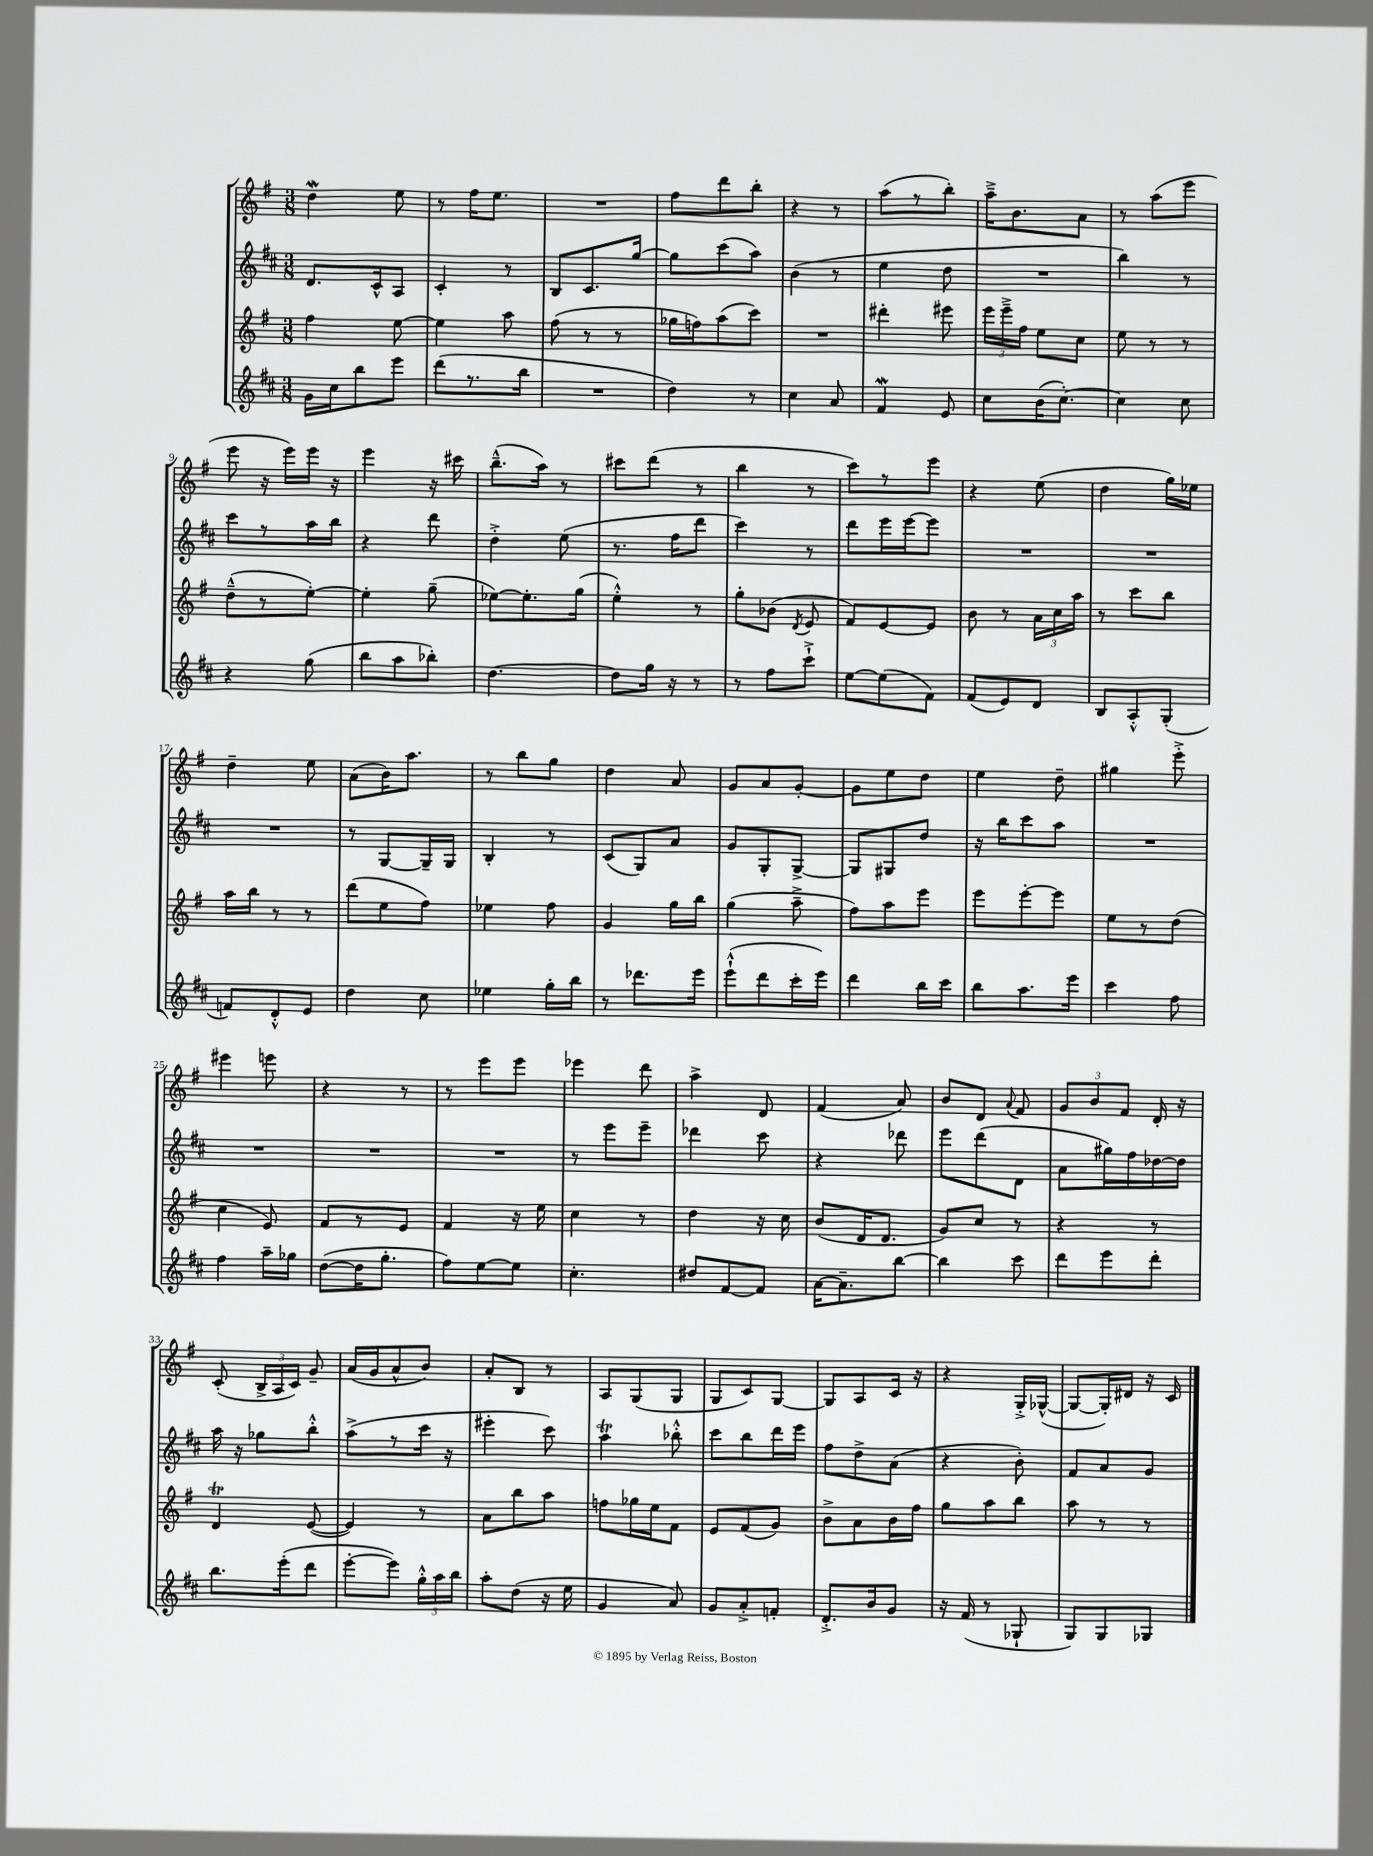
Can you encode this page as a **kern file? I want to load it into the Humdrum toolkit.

**kern	**kern	**kern	**kern
*staff4	*staff3	*staff2	*staff1
*clefG2	*clefG2	*clefG2	*clefG2
*k[f#c#]	*k[f#]	*k[f#c#]	*k[f#]
*M3/8	*M3/8	*M3/8	*M3/8
16g	4ff#	8.d	4dd
16cc#	.	.	.
8bb	.	.	.
.	.	16c#^^	.
8eee	[8ee	8A	8ee
=	=	=	=
(8ddd	4ee]	4c#'	8r
8.r	.	.	16ff#
.	.	.	8.ee
.	8aa	8r	.
16bb	.	.	.
=	=	=	=
4.r	(8ff#	8B	4.r
.	8r	8.c#	.
.	8r	.	.
.	.	[16gg	.
=	=	=	=
4dd)	16gg-	8gg]	8ff#
.	16ff)	.	.
.	(8aa	(8ccc#	8ddd
8r	8ccc)	8aa)	8bb'
=	=	=	=
4cc#	4.r	(4b	4r
8a	.	8r	8r
=	=	=	=
4f#	4ddd#'	4ee	(8aa
.	.	.	8r
8e	8eee#	8dd	8bb')
=	=	=	=
8cc#	24eee	4.r	16aa~^
.	24eee~^	.	.
.	.	.	8.b
.	24ff#	.	.
(16b	8ee	.	.
[8.cc#')	.	.	.
.	8cc	.	8a
=	=	=	=
4cc#]	8ee	4bb)	8r
.	8r	.	(8aa
8cc#	8r	8r	8eee
=	=	=	=
4r	(8dd~^^	8ccc#	8eee
.	8r	8r	16r
.	.	.	16eee)
(8gg	[8ee')	16aa	16eee
.	.	16bb	16r
=	=	=	=
8bb	4ee']	4r	4eee
8aa	.	.	.
8bb-')	(8gg~	8ddd	16r
.	.	.	16ccc#
=	=	=	=
[4.dd	[8ee-)	4dd'^	(8.bb~^^
.	8.ee-']	.	.
.	.	.	16aa)
.	.	(8ee	8r
.	(16gg	.	.
=	=	=	=
8dd]	4ee'^^)	8.r	8ccc#
16gg	.	.	(8ddd
16r	.	16ff#	.
8r	8r	8ddd	8r
=	=	=	=
8r	8gg'	4ccc#)	4bb
8ff#	(8b-	.	.
.	8qd	.	.
8ccc#`^	8e	8r	8r
=	=	=	=
[8ee	8f#)	8ddd	8ccc)
(8ee]	[8e	16eee	8r
.	.	[16eee	.
8f#)	8e]	8eee]	8eee
=	=	=	=
(8f#	8b	4.r	4r
8e)	8r	.	.
8d	24a	.	(8ee
.	24cc	.	.
.	24aa	.	.
=	=	=	=
8B	8r	4.r	4dd
8A'^^	8ccc	.	.
(8G'	8bb	.	16gg)
.	.	.	16ee-
=	=	=	=
8f)	16aa	4.r	4dd~
.	16bb	.	.
8d'^^	8r	.	.
8e	8r	.	8ee
=	=	=	=
4dd	(8ddd	8r	(8a
.	8ee	[8G	16b)
.	.	.	8.aa
8cc#	8ff#)	16G~]	.
.	.	16G	.
=	=	=	=
4ee-	4ee-	4B'	8r
.	.	.	8bb
16gg'	8ff#	8r	8gg
16bb	.	.	.
=	=	=	=
8r	4g	(8c#	4dd
8.ddd-	.	8G)	.
.	16gg	8a	8a
16eee	16bb	.	.
=	=	=	=
(8eee`^^	(4gg	8g	8g
8ddd	.	8G'	8a
16ccc#'	8aa~^	[8G^	[8g'
16eee)	.	.	.
=	=	=	=
4ddd	8ff#)	8G]	8g]
.	8aa	8G#	8ee
16bb	8eee	8dd	8dd
16ccc#	.	.	.
=	=	=	=
8bb	8eee	16r	4ee
.	.	16bb	.
8.aa	[8eee'	8ccc#	.
.	8eee]	8aa	8dd~
16eee	.	.	.
=	=	=	=
4ccc#	8ee	4.r	4gg#
.	8r	.	.
8ff#	(8dd	.	8eee'^
=	=	=	=
4ff#	4cc	4.r	4eee#
16aa~	8e)	.	8eee
16gg-	.	.	.
=	=	=	=
([8dd	8f#	4.r	4r
16dd]	8r	.	.
8.gg'	.	.	.
.	8e	.	8r
=	=	=	=
8ff#)	4f#	4.r	8r
[8ee	.	.	8eee
8ee]	16r	.	8eee
.	16ee	.	.
=	=	=	=
4.cc#'	4cc	8r	4eee-
.	.	8eee	.
.	8r	8eee~	8ddd
=	=	=	=
8dd#	4dd	4ddd-	4aa^
[8f#	.	.	.
8f#]	16r	8ccc#	8d
.	16cc	.	.
=	=	=	=
[16a	(8b	4r	(4f#
8.a~]	.	.	.
.	16d	.	.
.	8.d	.	.
[8bb	.	8ddd-	8a)
=	=	=	=
4bb]	8g)	8eee	8b
.	8cc	(8ddd	8d
.	.	.	8qqa
8ccc#	8r	8d	8f#
=	=	=	=
8ddd	4r	8a	12g
.	.	.	12b
8eee	.	16gg#)	.
.	.	.	12f#
.	.	16ff#	.
8ddd'	8r	[16dd-	16d'
.	.	16dd-]	16r
=	=	=	=
8.bb	4d	16aa	(8c'
.	.	16r	.
.	.	8gg-	24B^
.	.	.	24A
(16eee'	.	.	.
.	.	.	24c)
8ddd	([8e	8bb'^^	8g~
=	=	=	=
[8eee'	4e])	(8aa^	(16a
.	.	.	16g
8eee])	.	8r	8a^^
24gg'^^	8r	16ccc#	8b)
24aa	.	.	.
.	.	16r	.
24bb	.	.	.
=	=	=	=
8aa'	8a	4eee#'	8a'
(8dd	8bb	.	8B
16r	8aa	8ccc#)	8r
16ee	.	.	.
=	=	=	=
4g	8ff	4aa	8A
.	16gg-	.	(8G
.	16ee	.	.
8a)	8f#	8bb-'^^	8G
=	=	=	=
8g	8e	8ccc#	8G
8a'^	(8f#	8bb	8c)
8f'	8g)	16ddd	[8G
.	.	16eee	.
=	=	=	=
8.d'^	8b^	8ff#	8G]
.	8a	8dd^	8A
16b	.	.	.
8g	16b	(8a	16c
.	16ff#	.	16r
=	=	=	=
16r	8gg	4r	4r
(16f#	.	.	.
8r	8aa	.	.
8G-`	8bb	8b')	16G'^
.	.	.	([16G-^^
=	=	=	=
8G)	8aa	8f#	8G-_
8G	8r	8a	16G-'])
.	.	.	16d#
8G-	8r	8g	16r
.	.	.	16c
==	==	==	==
*-	*-	*-	*-
